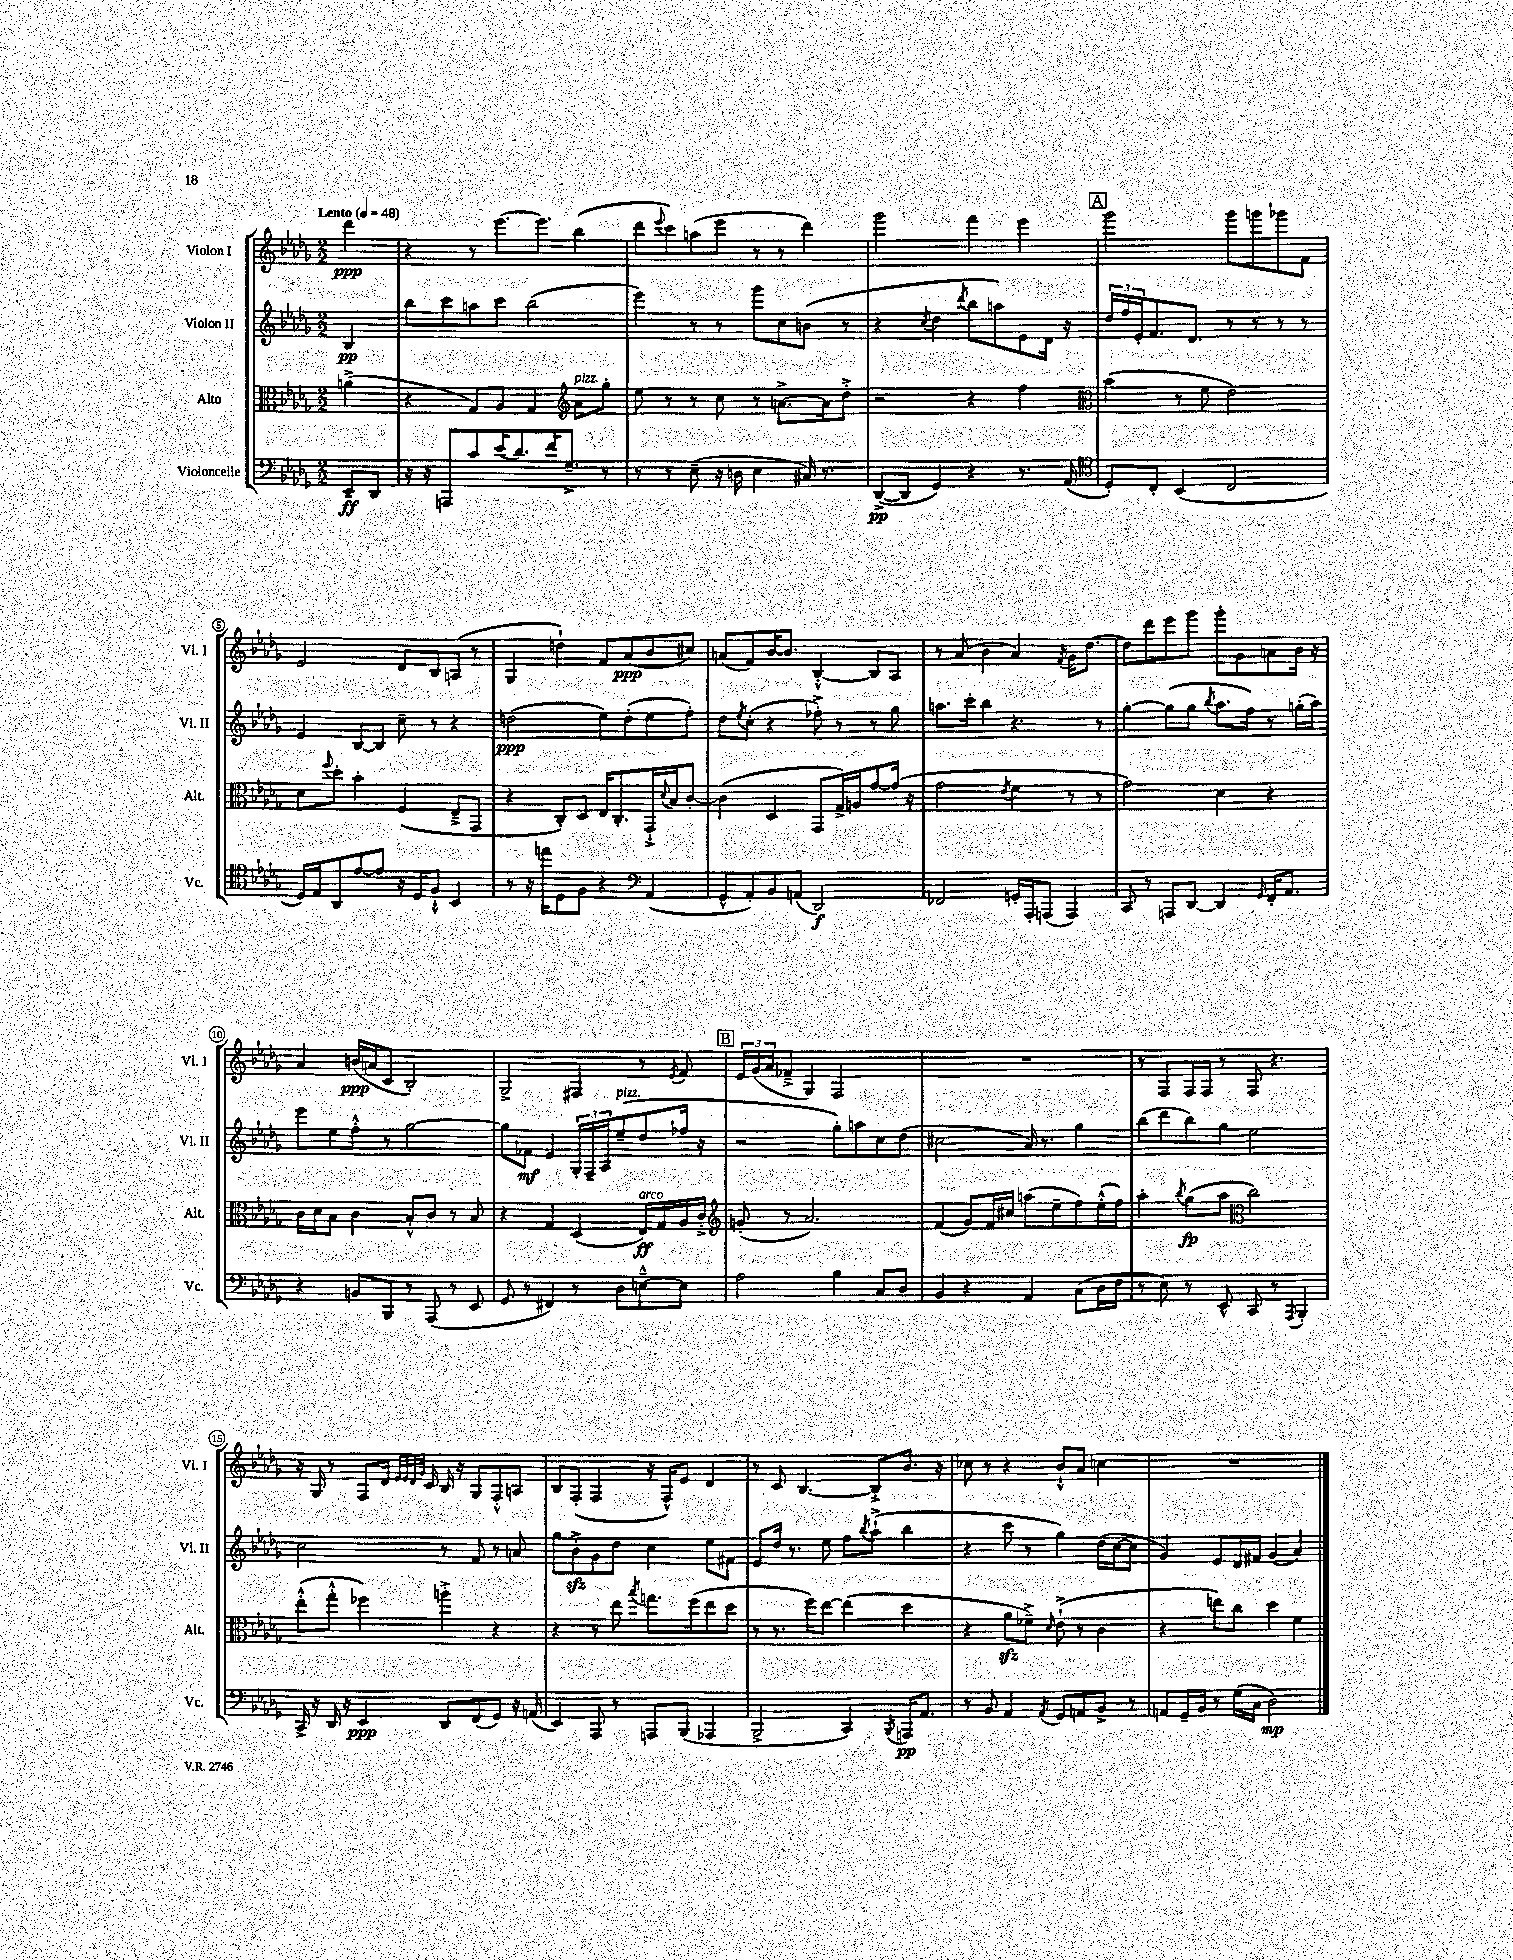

**kern	**kern	**kern	**kern
*staff4	*staff3	*staff2	*staff1
*clefF4	*clefC3	*clefG2	*clefG2
*k[b-e-a-d-g-]	*k[b-e-a-d-g-]	*k[b-e-a-d-g-]	*k[b-e-a-d-g-]
*M2/2	*M2/2	*M2/2	*M2/2
*MM48	*MM48	*MM48	*MM48
8EE-~	(4a^	4B-	4ddd-
8DD-	.	.	.
=	=	=	=
16r	4r	8bb-	4r
16r	.	.	.
8AAA	.	8ccc	.
8c	8G-)	8aa	8r
(16e-	8A-	8ccc	[8.eee-
8.d-)	.	.	.
.	4G-	(2bb-	.
.	.	.	8.eee-]
16f	.	.	.
8.G-~^	.	.	.
*	*clefG2	*	*
.	8a-	.	(4bb-
8r	8gg-'	.	.
=	=	=	=
8r	8ee-	4eee-)	8ddd-
.	.	.	8qqeee-
8r	8r	.	8ccc)
(8E-~	8r	8r	(8aa
16r	8cc	8r	8eee-
16D	.	.	.
4E-	8r	8ggg-	8r
.	[8.a^	8cc	8r
16C#)	.	(8b	4ddd-)
8.r	16a]	.	.
.	8dd-'^	8r	.
=	=	=	=
([8DD-^	2r	4r	2ggg-
8DD-]	.	.	.
.	.	8qcc	.
4GG-)	.	4dd-	.
.	.	8qddd-	.
4r	4r	8bb-	4fff
.	.	8aa)	.
8.r	4ff	8e-	4eee-
.	.	16d-	.
(16AA-	.	16r	.
=	=	=	=
*clefC4	*clefC3	*	*
8D-')	(4b-	24dd-	2ggg-
.	.	24ff	.
.	.	24e-'	.
8C'	.	8.f	.
(4BB-	8r	.	.
.	.	8.d-	.
.	8f	.	.
2C	2e-)	8r	8ggg-
.	.	8r	8ggg
.	.	8r	8ggg-
.	.	8r	8f
=	=	=	=
16D-)	8d-	4e-	2e-
16E-	.	.	.
.	8qqff	.	.
8AA-	8dd-'	.	.
[8e-	4b-'	[8B-	.
8e-]	.	8B-]	.
16r	(4F	8cc~	8d-
16D-	.	.	.
8F`^^	.	8r	8B-
4BB-	8E-~^	4r	(8A
.	8GG-	.	8r
=	=	=	=
8r	4r	(2dd	4G-
16r	.	.	.
16ee	.	.	.
8D-	8C')	.	4dd`)
8F	8D-	.	.
4r	16E-	8ee-)	8f
.	8.C'	.	.
.	.	(8dd'	(8a-
*clefF4	*	*	*
(4AA-	16GG-`^	8ee-	8b-
.	8qqd-	.	.
.	16B-	.	.
.	[8c'	8ff')	8cc#)
=	=	=	=
8GG-^^	(4c]	8dd-	(8a
.	.	8qee-	.
8AA-')	.	(8cc'	8f)
8BB-	4D-	4r	[16b-
.	.	.	8.b-]
(8AA	.	.	.
2DD-)	8GG-	8ff-'^)	[4B-'^^
.	16G-^)	8r	.
.	16A	.	.
.	[8g-	8r	8B-]
.	(16g-]	8gg-	8A-
.	16r	.	.
=	=	=	=
2FF-	2g-	8.aa	8r
.	.	.	(8a-
.	.	16ccc'	.
.	.	4bb-	4b-
.	8qe-	.	.
16GG'	4f	4.r	4a-)
16AAA-'	.	.	.
(8AAA	.	.	.
.	.	.	8qf
4AAA)	8r	.	16g-
.	.	.	[8.dd-
.	8r	8r	.
=	=	=	=
8CC	2g-)	[4gg-'	8dd-]
8r	.	.	8ddd-
8AAA	.	(8gg-]	8eee-
[8DD-	.	8gg-	8ggg-
.	.	8qbb-	.
4DD-]	4d-	8.aa-	8ggg-'
.	.	.	8g-
.	.	16ff)	.
16qqGG-	.	.	.
16FF'	4r	8r	8a
8.AA-	.	.	.
.	.	(16gg'	16b-
.	.	16aa-)	16r
=	=	=	=
4r	16c	8eee-	4a-
.	16d-	.	.
.	8B-	8ee-	.
8BB	4c	8ff'^^	(16b
.	.	.	16a
8BBB-	.	8r	8c
8r	8B-'^^	[2gg-	2B-')
(8AAA-	8c	.	.
8r	8r	.	.
8EE-	8B-	.	.
=	=	=	=
8GG-	4r	8gg-]	2G-^
8r	.	8f-	.
4FF#)	4G-	4e-	.
8r	(4D-	24G-'	4F#
.	.	24F~	.
.	.	24A-	.
8D-	.	(8ee-~	.
[8E~^^	16E-)	8dd-	8r
.	16G-	.	.
.	.	.	8qe-
8E]	16A-	16ff-	8f
.	16c'^	16r	.
=	=	=	=
*	*clefG2	*	*
2A-	(8g'	2r	24e-
.	.	.	(24g-
.	.	.	24a-
.	8r	.	8f-~^
.	2.a-)	.	4G-)
4B-	.	8gg-')	2F
.	.	8aa	.
8C	.	8cc	.
8D-	.	(8dd-	.
=	=	=	=
4BB-	(4f	2cc#	1r
4r	8g-)	.	.
.	16f	.	.
.	16cc#	.	.
4AA-	(8aa	16a-)	.
.	.	8.r	.
.	8ee-~	.	.
(8C	8ff)	4gg-	.
16D-	(16ee-'^^	.	.
16F	16ff)	.	.
=	=	=	=
8r	4aa-'	(8bb-	8r
8E-)	.	8ddd-	8F
.	8qbb-	.	.
8r	(8gg-	8bb-)	16F
.	.	.	16F
8EE-^^	8aa-	8gg-	8r
*	*clefC3	*	*
8CC	2cc)	2ee-	8F
8r	.	.	4.r
8qAAA-	.	.	.
4BBB-'	.	.	.
=	=	=	=
16CC^	(8ee-'^^	2cc	16r
16r	.	.	16G-
16DD-	8gg-'^^	.	8r
16r	.	.	.
4EE-	4ff-)	.	8F
.	.	.	16d-
.	.	.	32qqe-
.	.	.	32qqe-
.	.	.	32qqd-
.	.	.	32qqg-
.	.	.	16c
8DD-	4aa'^	8r	16B-
.	.	.	16r
(8FF	.	8f	8G-
8GG-)	4r	8r	8F'^^
16r	.	8a	8A
(16AA	.	.	.
=	=	=	=
4EE-)	4r	8gg-	8B-
.	.	8b-'^	(8F'
8AAA-	8r	8g-	4F
8r	8ee-	8dd-	.
.	8qbb-	.	.
8AAA	8.gg	4cc	16r
.	.	.	16F^^)
(8BBB-	.	.	8e-
.	(16ff	.	.
4AAA-	8ee-	8ee-	4d-
.	8dd-	8f#	.
=	=	=	=
2BBB-^	8r	8e-	8r
.	8.r	16dd-	8c
.	.	8.r	.
.	.	.	[4.B-
.	16ff)	.	.
.	[8ee-	8ee-	.
4CC)	(4ee-]	8ff	.
.	.	8qbb-	.
.	.	(8aa-`^	8B-'^]
8qBBB-	.	.	.
16AAA	4dd-	4bb-	8.b-
8.AA-	.	.	.
.	.	.	16r
=	=	=	=
8r	4r	4r	8cc-
8BB-	.	.	8r
4AA-	8a-	8ccc	4r
.	8f-~^)	8r	.
8qAA-	16qqd-	.	.
8GG-	(8e-`^	4gg-)	8b-`^^
8AA	8r	.	8a-
8BB-^	4c	(16dd-	4cc
.	.	[16cc	.
8r	.	8cc]	.
=	=	=	=
8AA	4r	4g-)	1r
16GG-~	.	.	.
16BB-	.	.	.
8r	8ee)	8e-	.
(16G-	8cc	16d-	.
16C	.	16f#	.
2D-)	4dd-	(4g-	.
.	4f	4a-)	.
==	==	==	==
*-	*-	*-	*-
